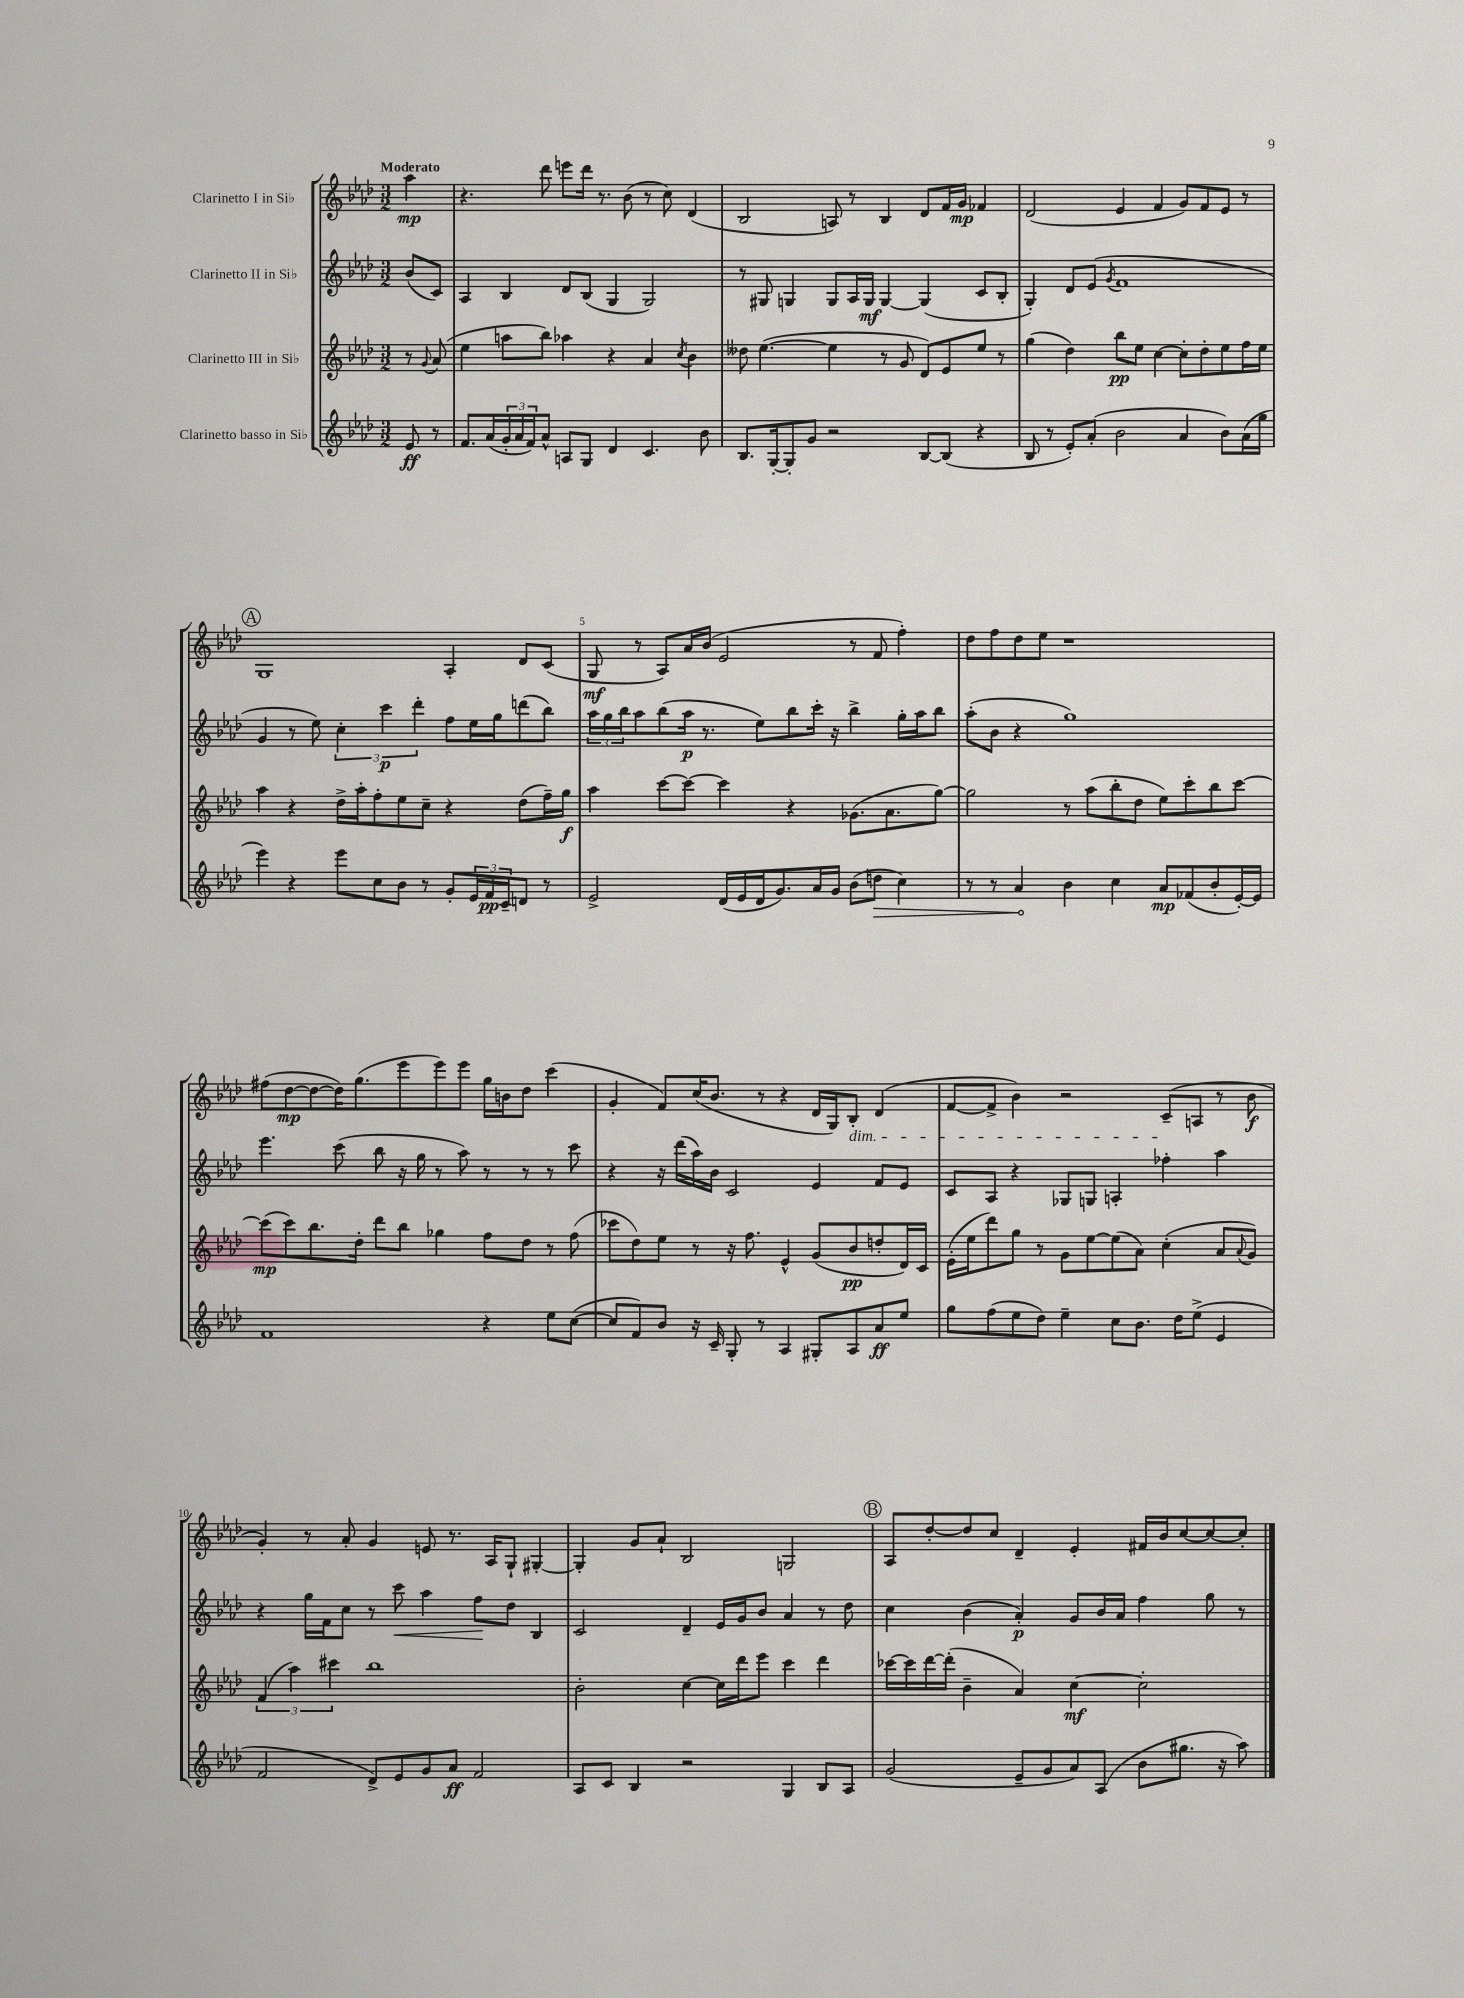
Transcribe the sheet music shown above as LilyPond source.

<<
\new StaffGroup <<
\new Staff = "s0" \with { instrumentName = "Clarinetto I in Sib" } {
    \clef treble \key aes \major \numericTimeSignature \time 3/2 \partial 4 \tempo "Moderato"
    aes''4\mp |
    r4. des'''8 e'''8 des'''16 r8. bes'8( r8 c''8) des'4( |
    bes2 a8) r8 bes4 des'8 f'16 g'16\mp fes'4 |
    des'2( ees'4 f'4 g'8) f'8 ees'8 r8 |
    \mark \markup { \circle "A" } g1 aes4-. des'8 c'8( |
    g8\mf r8 aes8) aes'16 bes'16( ees'2 r8 f'8 f''4-.) |
    des''8 f''8 des''8 ees''8 r1 |
    fis''8( des''8~\mp des''8~ des''16) g''8.( ees'''8 ees'''8) ees'''8 g''16 b'16 des''8 c'''4( |
    g'4-. f'8) c''16( bes'8. r8 r4 des'16 g16) bes8-.\dim des'4( |
    f'8~ f'8-> bes'4) r2 c'8--\!( a8 r8 bes'8\f |
    g'4-.) r8 aes'8-. g'4 e'8 r8. aes16 g8-! gis4~-. |
    gis4-. g'8 aes'8-! bes2 g2 |
    \mark \markup { \circle "B" } aes8 des''8~-. des''8 c''8 des'4-- ees'4-. fis'16 bes'16 c''8~ c''8~ c''8-. \bar "|." |
}
\new Staff = "s1" \with { instrumentName = "Clarinetto II in Sib" } {
    \clef treble \key aes \major \numericTimeSignature \time 3/2 \partial 4
    bes'8( c'8) |
    aes4 bes4 des'8 bes8( g4 g2) |
    r8 gis8 g4 g8 aes16 g16\mf g4~ g4( c'8 bes8-. |
    g4-.) des'8 ees'8( \acciaccatura { g'8 } f'1 |
    \mark \markup { \circle "A" } g'4 r8 ees''8) \tuplet 3/2 { c''4-. c'''4\p des'''4-. } f''8 ees''16 g''16 d'''8( bes''8) |
    \tuplet 3/2 { aes''16 g''16 bes''16 } aes''8 bes''8( aes''16\p r8. ees''8) bes''8 c'''16-. r16 bes''4-> g''16-. aes''16 bes''8 |
    aes''8-.( bes'8 r4 g''1) |
    ees'''4. c'''8( bes''8 r16 g''16 r8 aes''8) r8 r8 r8 c'''8 |
    r4 r16 des'''16( aes''16) bes'16 c'2 ees'4 f'8 ees'8 |
    c'8 aes8 r4 ges8 g8 a4-. fes''4-. aes''4 |
    r4 g''16 f'16 c''8 r8 c'''8\< aes''4 f''8\! des''8 bes4 |
    c'2 des'4-- ees'16 g'16 bes'8 aes'4 r8 des''8 |
    \mark \markup { \circle "B" } c''4 bes'4( aes'4-.\p) g'8 bes'16 aes'16 f''4 g''8 r8 \bar "|." |
}
\new Staff = "s2" \with { instrumentName = "Clarinetto III in Sib" } {
    \clef treble \key aes \major \numericTimeSignature \time 3/2 \partial 4
    r8 \appoggiatura { g'8 } aes'8( |
    ees''4 a''8 bes''8) aes''4 r4 aes'4 \acciaccatura { c''8 } bes'4 |
    deses''8 ees''4.~( ees''4 r8 g'8 des'8) ees'8 ees''8 r8 |
    g''4( des''4) bes''8\pp ees''8 c''4~ c''8-. des''8-. ees''8 f''16 ees''16 |
    \mark \markup { \circle "A" } aes''4 r4 des''16-> aes''16-. f''8-. ees''8 c''8-- r4 des''8( f''16--) g''16\f |
    aes''4 c'''8~ c'''8~ c'''4 r4 ges'8.( aes'8. g''8~) |
    g''2 r8 aes''8( bes''8-. des''8 ees''8) c'''8-. bes''8 c'''8~ |
    c'''8\mp( c'''8) bes''8. des''16-. des'''8 bes''8 ges''4 f''8 des''8 r8 f''8( |
    ces'''8 des''8) ees''8 r8 r16 f''8. ees'4-^ g'8( bes'8\pp d''8-. des'16) c'16 |
    ees'16-.( ees''16 des'''8) g''8 r8 g'8 ees''8~ ees''8( aes'8) c''4-.( aes'8 \appoggiatura { aes'8 } g'8) |
    \tuplet 3/2 { f'4( aes''4) cis'''4 } bes''1 |
    bes'2-. c''4~ c''16 des'''16 ees'''8 c'''4 des'''4 |
    \mark \markup { \circle "B" } ces'''16~ ces'''16 des'''16~ des'''16-.( bes'4-- aes'4) c''4~\mf c''2-. \bar "|." |
}
\new Staff = "s3" \with { instrumentName = "Clarinetto basso in Sib" } {
    \clef treble \key aes \major \numericTimeSignature \time 3/2 \partial 4
    ees'8\ff r8 |
    f'8. aes'16( \tuplet 3/2 { g'16-. aes'16 f'16) } aes'8-^ a8 g8 des'4 c'4. bes'8 |
    bes8. g16~-. g8-. g'8 r2 bes8~ bes8( r4 |
    bes8 r8 ees'8-.) aes'8-.( bes'2 aes'4 bes'8) aes'16( g''16 |
    \mark \markup { \circle "A" } ees'''4) r4 ees'''8 c''8 bes'8 r8 g'8-. \tuplet 3/2 { ees'16 f'16\pp c'16-- } d'8 r8 |
    ees'2-> des'16( ees'16 des'16 g'8.) aes'16 g'16 bes'8( \once \override Hairpin.circled-tip = ##t d''8\> c''4) |
    r8 r8 aes'4\! bes'4 c''4 aes'8\mp fes'8( bes'8-. ees'16~-.) ees'16 |
    f'1 r4 ees''8 c''8~( |
    c''8 f'8) bes'8 r16 c'16-- g8-. r8 aes4 gis8-. aes8 aes'8\ff ees''8 |
    g''8 f''8( ees''8 des''8) ees''4-- c''8 bes'8. des''16 ees''8->( ees'4 |
    f'2 des'8->) ees'8 g'8 aes'8\ff f'2 |
    aes8 c'8 bes4 r2 g4 bes8 aes8 |
    \mark \markup { \circle "B" } g'2( ees'8-- g'8 aes'8) aes8( bes'8 gis''8. r16 aes''8) \bar "|." |
}
>>
>>
\layout { \context { \Score \override BarNumber.break-visibility = ##(#f #t #t) barNumberVisibility = #(every-nth-bar-number-visible 5) } }
